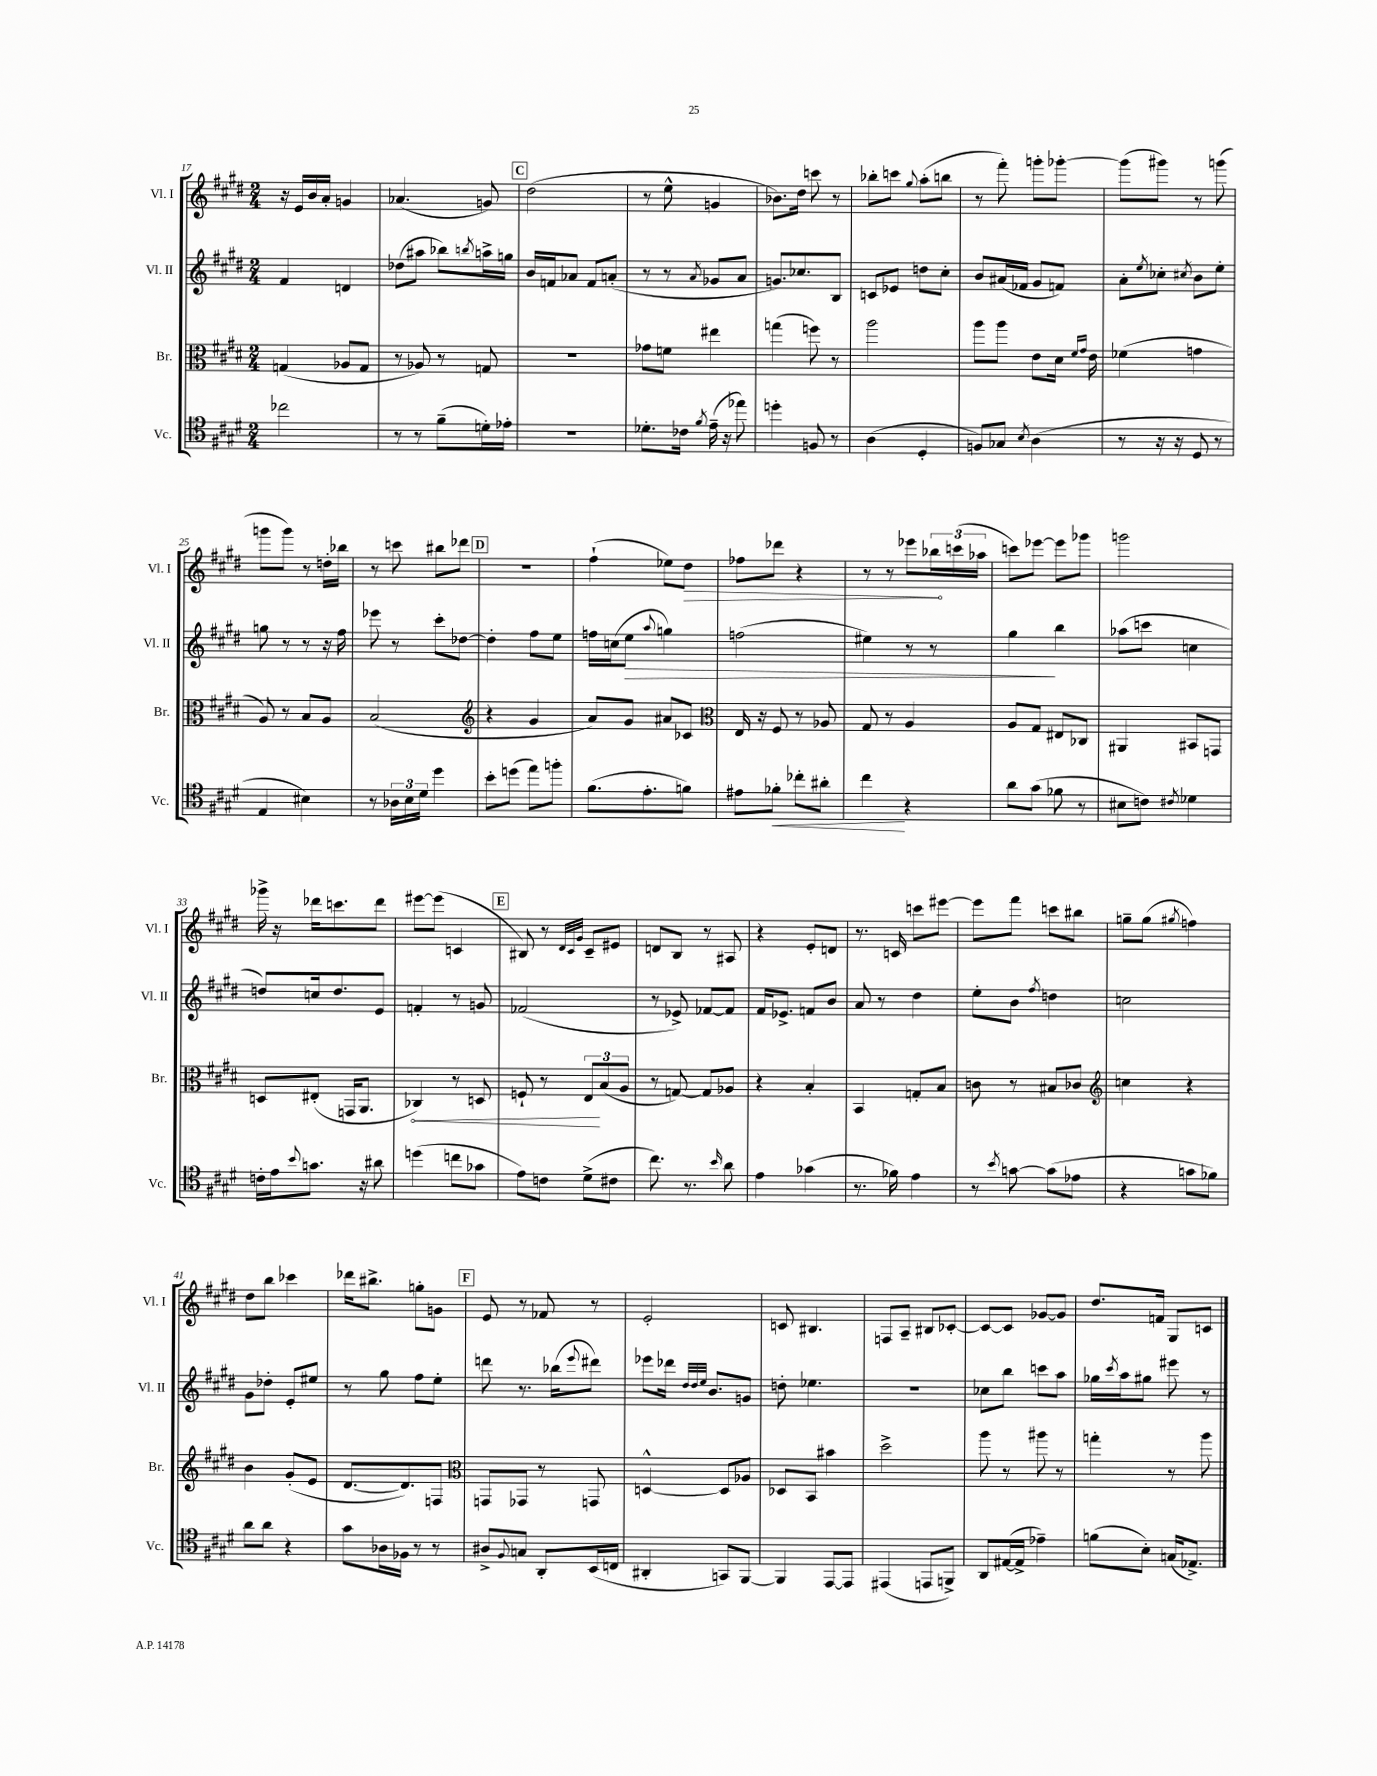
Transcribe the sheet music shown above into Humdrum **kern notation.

**kern	**kern	**kern	**kern
*staff4	*staff3	*staff2	*staff1
*clefC4	*clefC3	*clefG2	*clefG2
*k[f#c#g#d#]	*k[f#c#g#d#]	*k[f#c#g#d#]	*k[f#c#g#d#]
*M2/4	*M2/4	*M2/4	*M2/4
2cc-\	(4G/	4f#/	16r
.	.	.	16e/LL
.	.	.	16b/
.	.	.	16a'/JJ
.	8A-/L	4d/	4g/
.	8G/J	.	.
=	=	=	=
8r	8r	(8dd-\L	(4.a-/
8r	8A-/)	8aa#\J	.
(8f#~\L	8r	8bb-\L)	.
.	.	8qbb/	.
16d'\L)	8G/	16aa^\L	8g/)
16e-'\JJ	.	16gg\JJ	.
=	=	=	=
2r	2r	16b/LL	(2dd#\
.	.	16f/J	.
.	.	8a-/J	.
.	.	8f/L	.
.	.	(8a'/J	.
=	=	=	=
8.d-'\L	8g-\L	8r	8r
.	8f\J	8r	8ee^^\
16c-\Jk	.	.	.
8qf#/	.	8qa/	.
(16e~\	4ee#\	8g-/L	4g/
16r	.	.	.
8ee-\)	.	8a/J	.
=	=	=	=
4dd'\	(4gg\	8.g/L)	8.b-\L)
.	.	8.cc-/	16dd#\Jk
8F/	8ff\)	.	8ccc\
8r	8r	8B/J	8r
=	=	=	=
(4A\	2aa\	8c/L	8bb-'\L
.	.	8e-/J	8ccc\J
.	.	.	8qqgg#/
4D#'/	.	8dd\L	(8aa'\L
.	.	8cc#'\J	8bb\J
=	=	=	=
8F/L)	8aa\L	8b/L	8r
8G-/J	8aa\J	(16a#/L	8fff#'\)
.	.	16f-/JJ	.
8qB/	.	.	.
(4A\	8e\L	8g#/L	8ggg'\L
.	16d#\Jk	8f/J)	[8ggg-'\J
.	16qqf#/LL	.	.
.	16qqg#/JJ	.	.
.	16e\	.	.
=	=	=	=
8r	(4f-\	8a'\L	(8ggg-\]L
.	.	8qee/	.
16r	.	8cc-'\J	8ggg#\J)
16r	.	.	.
.	.	8qcc#/	.
8D#/	4g\	8b\L	8r
8r	.	8ee'\J	(8ggg\
=	=	=	=
4E/	8A/)	8gg\	8ggg\L
.	8r	8r	8ggg\J)
4B#\)	8B/L	8r	8r
.	8A/J	16r	16dd'\LL
.	.	16ff#\	16bb-\JJ
=	=	=	=
8r	(2B/	8eee-\	8r
24A-\LL	.	8r	8ccc\
24B\	.	.	.
24d#\JJ	.	.	.
4dd#\	.	8ccc#'\L	8bb#\L
.	.	[8dd-\J	8ddd-\J
=	=	=	=
*	*clefG2	*	*
8b'\L	4r	4dd-'\]	2r
(8dd\J	.	.	.
8ee\L)	4g#/	8ff#\L	.
8ff'\J	.	8ee\J	.
=	=	=	=
(8.f#\L	8a/L)	16ff\LL	(4ff#`\
.	.	(16cc\J	.
.	8g#/J	8ee\J	.
8.e'\	.	.	.
.	.	8qqaa/	.
.	8a#/L	4gg\)	8ee-\L)
8f\J)	8c-/J	.	8dd#\J
=	=	=	=
*	*clefC3	*	*
8e#\L	16E/	(2ff\	8ff-\L
.	16r	.	.
8f-'\J	8F#/	.	8ddd-\J
8cc-'\L	8r	.	4r
8a#'\J	8A-/	.	.
=	=	=	=
4cc#\	8G#/	4ee#\)	8r
.	8r	.	8r
4r	4A/	8r	8eee-\L
.	.	8r	24bb-\L
.	.	.	(24ccc\
.	.	.	24aa-\JJ
=	=	=	=
8a\L	8A/L	4gg#\	8ccc\L)
(8g#\J	8G#/J	.	[8eee-\J
8f-\	8E#/L	4bb\	8eee-\]L
8r	8C-/J	.	8ggg-\J
=	=	=	=
8B#\L	4AA#/	(8aa-\L	2ggg\
8c\J)	.	8ccc\J	.
8qc#/	.	.	.
4d-\	8BB#/L	4cc\	.
.	8GG/J	.	.
=	=	=	=
16c'\LL	8D/L	8dd/L)	16ggg-^\
16e\J	.	.	16r
8qqb/	.	.	.
8.g\J	(8E#'/J	16cc/k	16ddd-\LK
.	.	8.dd/	8.ccc\
.	16GG/LK	.	.
16r	8.AA/J	.	.
8a#\	.	8e/J	8ddd-\J
=	=	=	=
(4dd\	4C-/)	4f'/	[8eee#\L
.	.	.	(8eee#\]J
8cc\L	8r	8r	4c/
8g-\J	8D/	8g/	.
=	=	=	=
8e\L)	8F`/	(2f-/	8B#/)
8c\J	8r	.	8r
.	.	.	32qqd#/LLL
.	.	.	32qqc#/
.	.	.	32qqg#/JJJ
(8d#^\L	12E/L	.	8c#~/L
.	(12B/	.	.
8c#\J	.	.	8e#/J
.	12A/J	.	.
=	=	=	=
8.cc#\)	8r	8r	8d/L
.	[8G/)	8e-^/)	8B/J
8.r	.	.	.
.	8G/]L	[8f-/L	8r
16qqb/	.	.	.
8a\	8A-/J	8f-/]J	8A#/
=	=	=	=
4e\	4r	16f#/LK	4r
.	.	8.e-^/J	.
(4g-\	4B'/	8f/L	8e'/L
.	.	8b/J	8d/J
=	=	=	=
8.r	4BB/	8a/	8.r
.	.	8r	.
16f-\)	.	.	16c/
4e\	8G'/L	4dd#\	8ccc\L
.	8B/J	.	[8eee#\J
=	=	=	=
8r	8c\	8ee'\L	8eee#\]L
8qb/	.	.	.
[8g\	8r	8b\J	8fff#\J
.	.	8qff#/	.
(8g\]L	8B#/L	4dd\	8ccc\L
8e-\J	8c-/J	.	8bb#\J
=	=	=	=
*	*clefG2	*	*
4r	4cc\	2cc\	8gg~\L
.	.	.	(8gg\J
.	.	.	8qgg#/
8g\L	4r	.	4ff\)
8f-\J)	.	.	.
=	=	=	=
8a\L	4b\	8g#\L	8dd#\L
8a\J	.	8dd-'\J	8bb\J
4r	(8g#'/L	8e'/L	4ccc-\
.	8e/J	8ee#/J	.
=	=	=	=
8g#\L	[8.d#/L	8r	16ddd-\LK
.	.	.	8.bb#^\J
16A-\L	.	8gg#\	.
16F-\JJ	8.d#/])	.	.
8r	.	8ff#\L	8gg'\L
8r	8F/J	8ee'\J	8g\J
=	=	=	=
*	*clefC3	*	*
8A#^/L	8GG/L	8ddd\	8e/
8qqF#/	.	.	.
8G/J	8GG-/J	8.r	8r
8AA'/L	8r	.	8f-/
.	.	(16bb-\LK	.
.	.	8qqeee/	.
(16BB/L	8GG/	8ddd#\J)	8r
16C/JJ	.	.	.
=	=	=	=
4AA#'/	[4D^^/	8eee-\L	2e'/
.	.	16ddd-\Jk	.
.	.	32qqdd#/LLL	.
.	.	32qqdd#/	.
.	.	32qqee/JJJ	.
.	.	8.b/L	.
8GG/L)	8D/]L	.	.
[8FF#/J	8A-/J	8g/J	.
=	=	=	=
4FF#/]	8D-/L	8dd'\	8c/
.	8BB/J	4.ee-\	4.B#/
[8EE/L	4b#\	.	.
8EE/]J	.	.	.
=	=	=	=
(4EE#/	2dd#^\	2r	8F/L
.	.	.	8A~/J
8EE/L	.	.	8B#/L
8FF^/J)	.	.	[8c-'/J
=	=	=	=
8AA/L	8aa\	8cc-\L	8c-/_L
([16E#/L	8r	8bb\J	8c-/]J
16E#^/]JJ	.	.	.
4e-~\)	8aa#\	8ccc\L	[8g-/L
.	8r	8aa\J	8g-/]J
=	=	=	=
(8f\L	4gg'\	16gg-\LL	8.dd#/L
.	.	8qccc#/	.
.	.	16aa\J	.
8B'\J)	.	8gg#\J	.
.	.	.	16f/Jk
(16G/LK	8r	8eee#\	8G#/L
8.E-^/J)	.	.	.
.	8aa\	8r	8c/J
==	==	==	==
*-	*-	*-	*-
